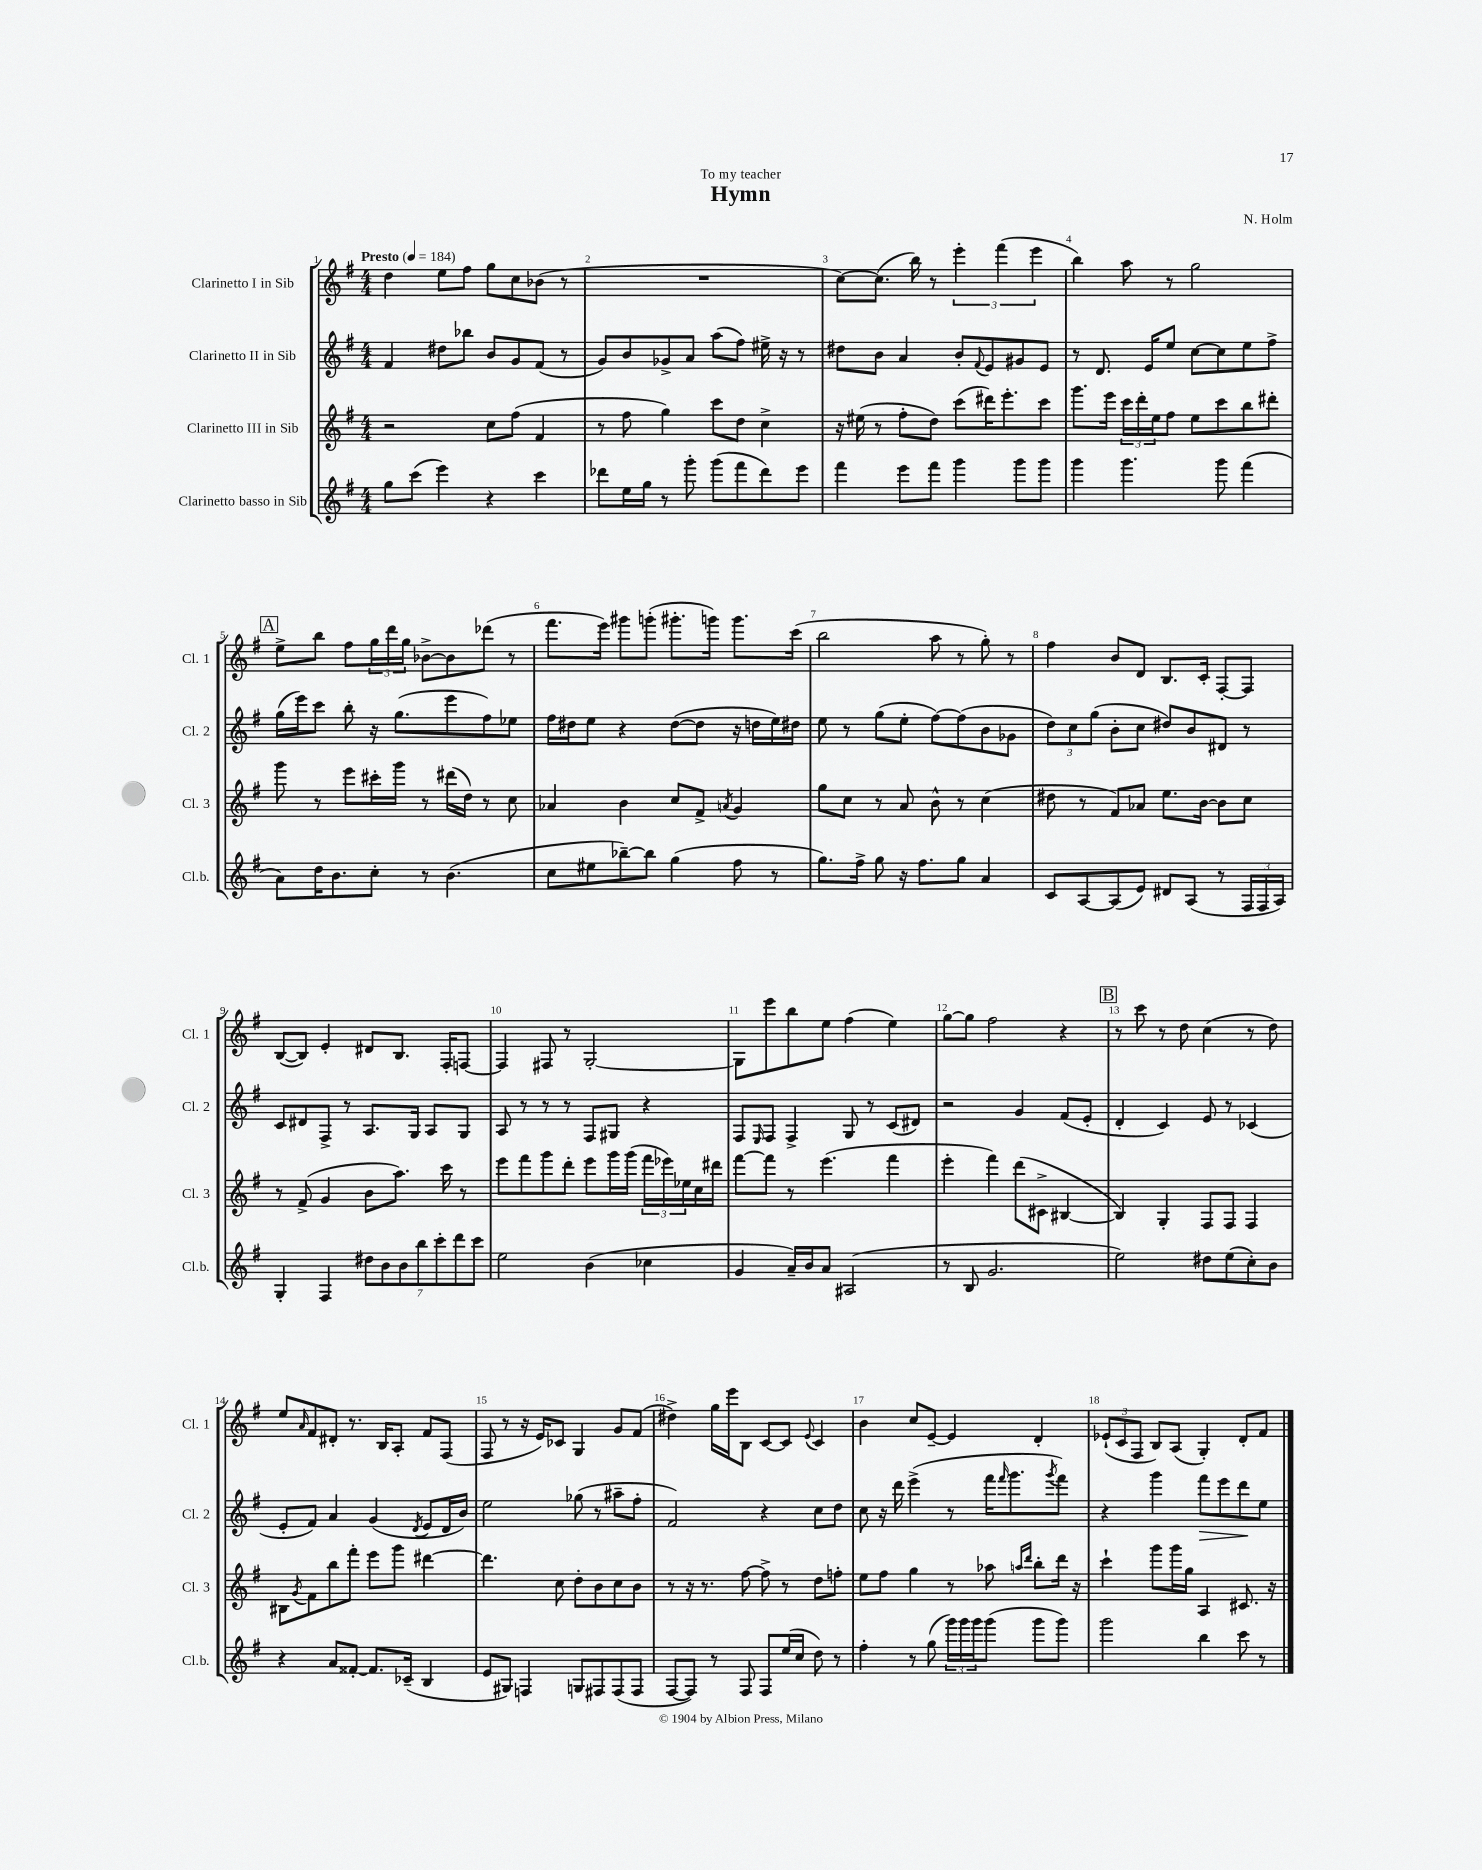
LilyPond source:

\header { title = "Hymn" composer = "N. Holm" dedication = "To my teacher" }
<<
\new StaffGroup <<
\new Staff = "s0" \with { instrumentName = "Clarinetto I in Sib" shortInstrumentName = "Cl. 1" } {
    \clef treble \key g \major \numericTimeSignature \time 4/4 \tempo "Presto" 4 = 184
    d''4 e''8 fis''8 g''8 c''8 bes'8( r8 |
    R1 |
    c''8~) c''8.( b''16) r8 \tuplet 3/2 { e'''4-. fis'''4( e'''4 } |
    b''4) a''8 r8 g''2 |
    \mark \markup { \box "A" } e''8-> b''8 fis''8 \tuplet 3/2 { g''16 d'''16 g''16 } bes'8~-> bes'8 des'''8( r8 |
    fis'''8. e'''16) gis'''8 g'''8-.( gis'''8.-. g'''16) g'''8. c'''16( |
    b''2 a''8 r8 g''8-.) r8 |
    fis''4 b'8 d'8 b8. c'16-. fis8~-. fis8 |
    b8~( b8) e'4-. dis'8 b8. fis16-. f8~ |
    f4 fis8 r8 g2~-. |
    g8 e'''8 b''8 e''8 fis''4( e''4) |
    g''8~ g''8 fis''2 r4 |
    \mark \markup { \box "B" } r8 c'''8 r8 d''8 c''4( r8 d''8) |
    e''8 \grace { a'16 } fis'8 dis'8-. r8. b16 a8-. fis'8 fis8( |
    fis8 r8 r16 e'16) ces'8 g4 g'8 fis'8( |
    dis''4->) g''16 e'''16 b8 c'8~ c'8 \appoggiatura { e'8 } c'4 |
    b'4 c''8 e'8~-- e'4 d'4-. |
    \tuplet 3/2 { ees'8-!( c'8 fis8 } b8) a8( g4-.) d'8-. fis'8 \bar "|." |
}
\new Staff = "s1" \with { instrumentName = "Clarinetto II in Sib" shortInstrumentName = "Cl. 2" } {
    \clef treble \key g \major \numericTimeSignature \time 4/4
    fis'4 dis''8 bes''8 b'8 g'8 fis'8( r8 |
    g'8) b'8 ges'8-> a'8 a''8( fis''8) eis''16-> r16 r8 |
    dis''8 b'8 a'4 b'8-. \appoggiatura { fis'8 } e'8 gis'8 e'8 |
    r8 d'8. e'16 e''8 c''8~ c''8 e''8 fis''8-> |
    \mark \markup { \box "A" } g''16( e'''16) c'''8 b''8-. r16 g''8.( e'''8 fis''8) ees''8 |
    fis''16 dis''16 e''8 r4 dis''8~( dis''8 r16 d''16 e''16) dis''16 |
    e''8 r8 g''8( e''8-. fis''8~) fis''8( b'8 ges'8 |
    \tuplet 3/2 { d''8) c''8 g''8( } b'8-. c''8 dis''8) b'8 dis'8 r8 |
    c'8 dis'8 fis8-> r8 a8. g16 a8 g8 |
    a8 r8 r8 r8 fis8 gis8 r4 |
    fis8 \grace { e16 } fis8 fis4-> g8 r8 c'8( dis'8) |
    r2 g'4 fis'8( e'8-. |
    \mark \markup { \box "B" } d'4-. c'4) e'8 r8 ces'4( |
    e'8-. fis'8) a'4 g'4( \acciaccatura { d'8 } e'8 d'16 b'16) |
    e''2 ges''8( r8 ais''8-- fis''8-. |
    fis'2) r4 c''8 d''8 |
    c''8 r16 d'''16 e'''4->( r8 fis'''16 \grace { fis'''16 } g'''8. \acciaccatura { g'''8 } fis'''8) |
    r4 g'''4 fis'''8\> e'''8 d'''8\! e''8 \bar "|." |
}
\new Staff = "s2" \with { instrumentName = "Clarinetto III in Sib" shortInstrumentName = "Cl. 3" } {
    \clef treble \key g \major \numericTimeSignature \time 4/4
    r2 c''8 fis''8( fis'4 |
    r8 fis''8 g''4) c'''8 d''8 c''4-> |
    r16 eis''16( r8 fis''8-. d''8) c'''8( dis'''16) e'''8.-. c'''8 |
    g'''8. e'''16 \tuplet 3/2 { c'''16 d'''16-. e''16 } fis''8 e''8 c'''8 b''8 dis'''8-. |
    \mark \markup { \box "A" } g'''8 r8 e'''8 cis'''16-. g'''16 r8 dis'''16( d''16) r8 c''8 |
    aes'4 b'4 c''8 fis'8-> \acciaccatura { a'8 } g'4 |
    g''8 c''8 r8 a'8 b'8-^ r8 c''4( |
    dis''8 r8 fis'8) aes'8 e''8. b'16~ b'8 c''8 |
    r8 fis'8->( g'4 b'8 a''8.) c'''16 r8 |
    e'''8 fis'''8 g'''8 d'''8-. e'''8 g'''16 g'''16( \tuplet 3/2 { fis'''16 ees'''16) ees''16 } c''16 dis'''16 |
    fis'''8~ fis'''8 r8 e'''4.( fis'''4 |
    e'''4-. fis'''4) d'''8( cis'8-> bis4~ |
    \mark \markup { \box "B" } bis4) g4-. fis8 fis8 fis4 |
    bis8 \acciaccatura { g'8 } fis'8 b''8 fis'''8-. e'''8 g'''8 dis'''4~ |
    dis'''4. c''8 d''8-. b'8 c''8 b'8 |
    r8 r16 r8. fis''8~ fis''8-> r8 d''8 f''8-. |
    e''8 fis''8 g''4 r8 aes''8 \grace { a''16 d'''16 } b''8-. d'''16 r16 |
    c'''4-! g'''8 g'''16 g''16 a4 cis'8. r16 \bar "|." |
}
\new Staff = "s3" \with { instrumentName = "Clarinetto basso in Sib" shortInstrumentName = "Cl.b." } {
    \clef treble \key g \major \numericTimeSignature \time 4/4
    g''8 c'''8( e'''4) r4 c'''4 |
    des'''8 e''16 g''16 r8 g'''8-. g'''8( fis'''8 des'''8) e'''8 |
    fis'''4 e'''8 fis'''8 g'''4 g'''8 g'''8 |
    g'''4 g'''4. g'''8 fis'''4( |
    \mark \markup { \box "A" } a'8) d''16 b'8. c''8-. r8 b'4.( |
    c''8 eis''8 bes''8~--) bes''8 g''4( fis''8 r8 |
    g''8.) fis''16-> g''8 r16 fis''8. g''8 a'4 |
    c'8 a8~ a8( e'8) dis'8 a8( r8 \tuplet 3/2 { fis16 fis16 a16) } |
    g4-. fis4 \tuplet 7/4 { dis''8 b'8 b'8 b''8 c'''8-. d'''8 c'''8 } |
    e''2 b'4( ces''4 |
    g'4 a'16--) b'16 a'8 ais2( |
    r8 b8 g'2. |
    \mark \markup { \box "B" } e''2) dis''8 e''8( c''8-.) b'8 |
    r4 a'8 fisis'8~-. fisis'8. ces'16--( b4 |
    e'8 gis8) f4 g8 fis8 fis8( fis8 |
    fis8~ fis8) r8 fis8 fis8 e''16( c''16 d''8) r8 |
    fis''4-. r8 g''8( \tuplet 3/2 { g'''16) g'''16 g'''16 } g'''8( g'''8 g'''8) |
    g'''2 b''4 c'''8 r8 \bar "|." |
}
>>
>>
\layout { \context { \Score \override BarNumber.break-visibility = ##(#f #t #t) barNumberVisibility = #all-bar-numbers-visible } }
